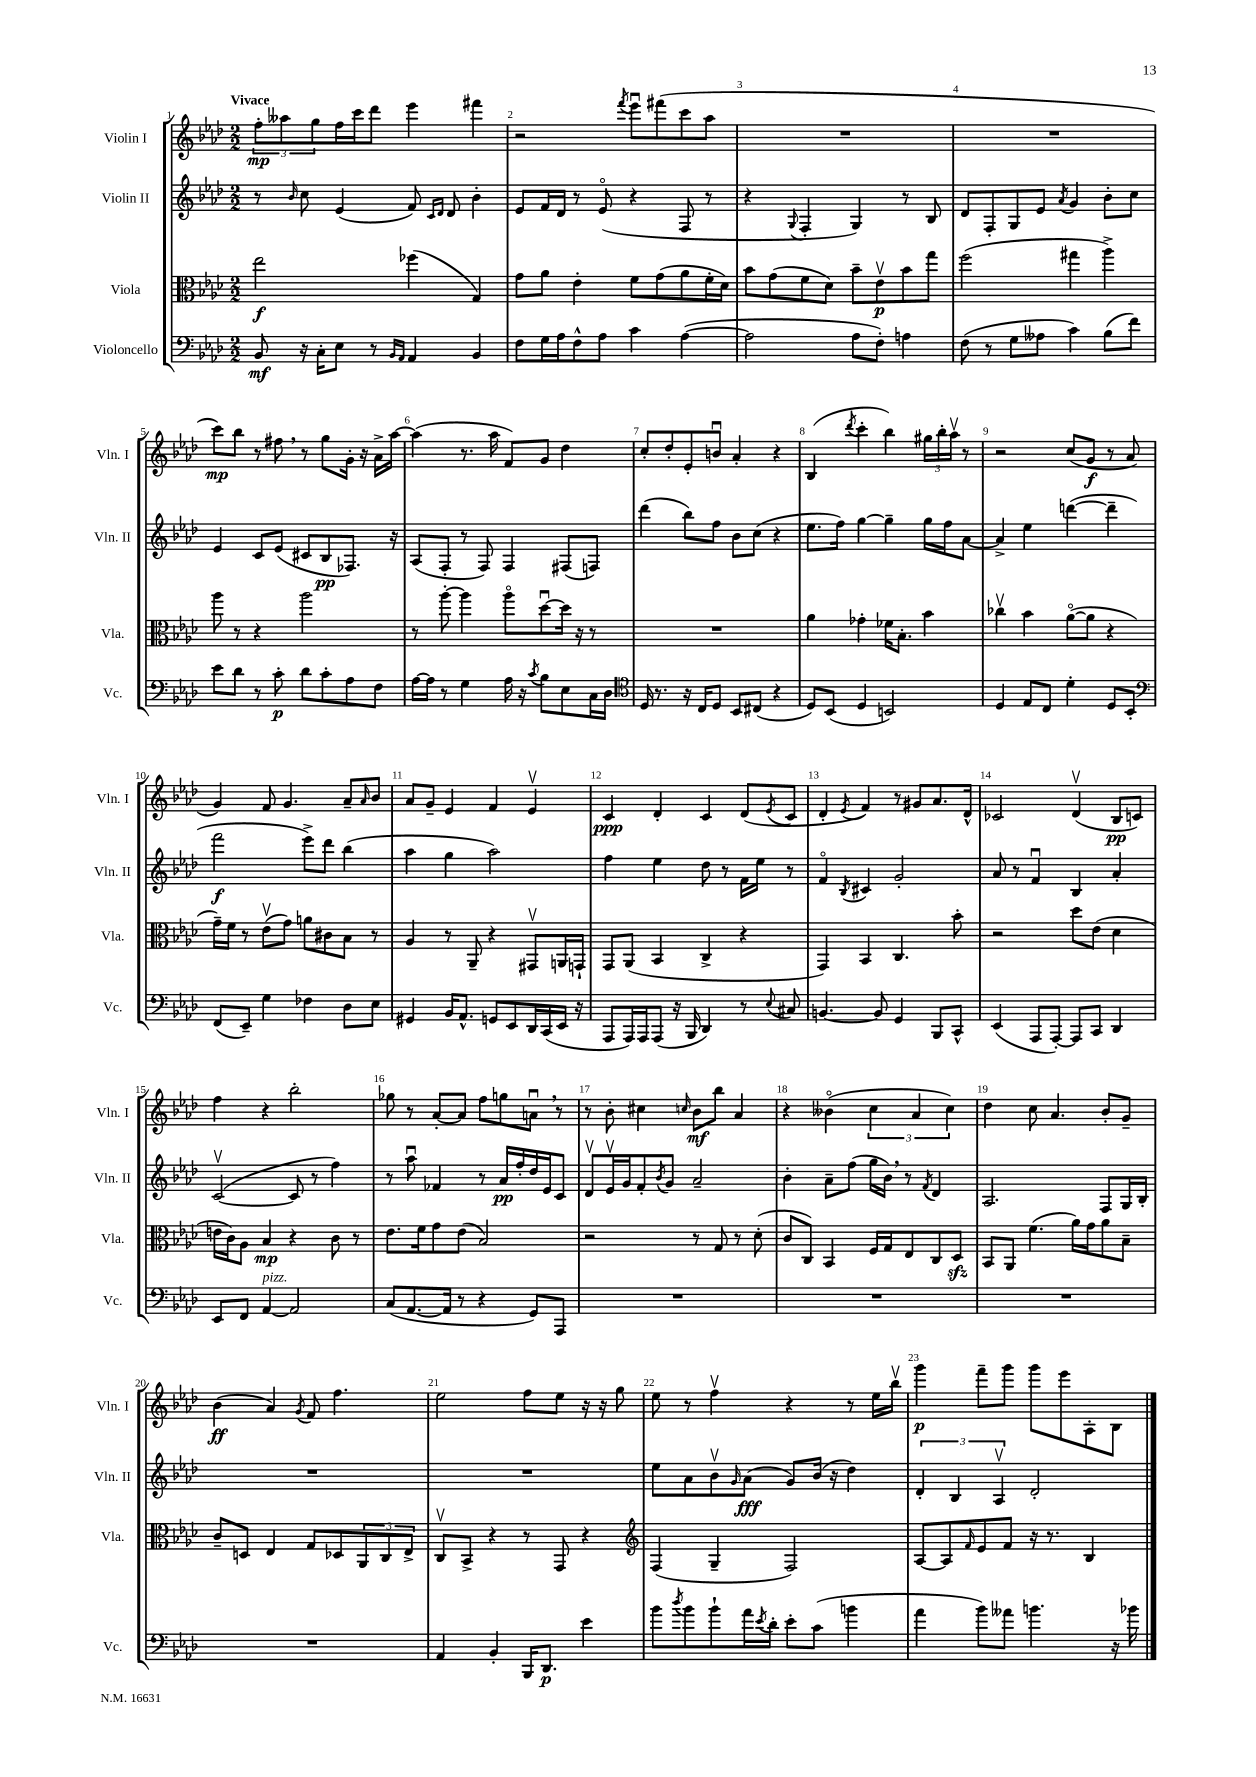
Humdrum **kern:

**kern	**dynam	**kern	**dynam	**kern	**dynam	**kern	**dynam
*part4	*part4	*part3	*part3	*part2	*part2	*part1	*part1
*staff4	*staff4	*staff3	*staff3	*staff2	*staff2	*staff1	*staff1
*I"Violoncello	*	*I"Viola	*	*I"Violin II	*	*I"Violin I	*
*I'Vc.	*	*I'Vla.	*	*I'Vln. II	*	*I'Vln. I	*
*clefF4	*	*clefC3	*	*clefG2	*	*clefG2	*
*k[b-e-a-d-]	*	*k[b-e-a-d-]	*	*k[b-e-a-d-]	*	*k[b-e-a-d-]	*
*M2/2	*	*M2/2	*	*M2/2	*	*M2/2	*
=1	=1	=1	=1	=1	=1	=1	=1
!	!	!	!	!	!	!LO:TX:a:B:t=Vivace	!
8BB-/	mf	2ee-\	f	8r	.	12ff'\L	mp
.	.	.	.	.	.	12aa--X\	.
.	.	.	.	16qqb-/	.	.	.
16r	.	.	.	8cc\	.	.	.
.	.	.	.	.	.	12gg\	.
16C'\KL	.	.	.	.	.	.	.
8E-\J	.	.	.	(4e-/	.	16ff\L	.
.	.	.	.	.	.	16ccc\J	.
8r	.	.	.	.	.	8ddd-\J	.
16qqBB-/LL	.	.	.	.	.	.	.
16qqAA-/JJ	.	.	.	.	.	.	.
4AA-/	.	(4ff-X\	.	8f/)	.	4eee-\	.
.	.	.	.	16qqc/LL	.	.	.
.	.	.	.	16qqd-/JJ	.	.	.
.	.	.	.	8d-/	.	.	.
4BB-/	.	4G/)	.	4b-'\	.	4fff#X\	.
=2	=2	=2	=2	=2	=2	=2	=2
8F\L	.	8g\L	.	8e-/L	.	2r	.
16G\L	.	8a-\J	.	16f/L	.	.	.
16A-\J	.	.	.	16d-/JJ	.	.	.
8F^^\	.	4e-'\	.	8r	.	.	.
8A-\J	.	.	.	(8e-/	.	.	.
.	.	.	.	.	.	8qfff/	.
4c\	.	8f\L	.	4r	.	8eee-u\L	.
.	.	(8g\	.	.	.	(8fff#X\	.
([4A-\	.	8a-\	.	8F/	.	8ccc\	.
.	.	16f'\L	.	8r	.	8aa-\J	.
.	.	16d-\JJ)	.	.	.	.	.
=3	=3	=3	=3	=3	=3	=3	=3
2A-\]	.	8b-\L	.	4r	.	1r	.
.	.	(8g\	.	.	.	.	.
.	.	.	.	8qqG/	.	.	.
.	.	8f\	.	4F'/	.	.	.
.	.	8d-\J)	.	.	.	.	.
8A-\L	.	8b-~\L	.	4G/)	.	.	.
8F'\J)	.	8e-v\	p	.	.	.	.
4An\	.	8b-\	.	8r	.	.	.
.	.	8gg\J	.	8B-/	.	.	.
=4	=4	=4	=4	=4	=4	=4	=4
(8F\	.	(2ff\	.	8d-/L	.	1r	.
8r	.	.	.	8F'/	.	.	.
8G\L	.	.	.	8G/	.	.	.
8A--X\J	.	.	.	8e-/J	.	.	.
.	.	.	.	8qa-/	.	.	.
4c\)	.	4gg#X\	.	4g/	.	.	.
(8B-\L	.	4aa-^\)	.	8b-'\L	.	.	.
8f\J)	.	.	.	8cc\J	.	.	.
!!LO:LB:g=z
=5	=5	=5	=5	=5	=5	=5	=5
8e-\L	.	8aa-\	.	4e-/	.	8ccc\L)	mp
8d-\J	.	8r	.	.	.	8bb-\J	.
8r	.	4r	.	8c/L	.	8r	.
8c'\	p	.	.	(8e-/J	.	8ff#X,\	.
8d-\L	.	2aa-\	.	8c#X/L	.	8r	.
8c'\	.	.	.	8B-/	pp	8gg\L	.
8A-\	.	.	.	8.F-X/J)	.	16g'\Jk	.
.	.	.	.	.	.	16r	.
8F\J	.	.	.	.	.	16a-^\LL	.
.	.	.	.	16r	.	[16aa-\JJ	.
=6	=6	=6	=6	=6	=6	=6	=6
[16A-\LL	.	8r	.	(8A-/L	.	(4aa-\]	.
16A-\JJ]	.	.	.	.	.	.	.
8r	.	[8aa-'\	.	8F'/J	.	.	.
4G\	.	4aa-\]	.	8r	.	8.r	.
.	.	.	.	8F/)	.	.	.
.	.	.	.	.	.	16aa-\	.
16A-\	.	8aa-\L	.	4F/	.	8f/L)	.
16r	.	.	.	.	.	.	.
8qc/	.	.	.	.	.	.	.
8B-\L	.	[8dd-u\	.	.	.	8g/J	.
8E-\	.	16dd-\Jk]	.	(8F#X/L	.	4dd-\	.
.	.	16r	.	.	.	.	.
16C\L	.	8r	.	8Fn/J)	.	.	.
16D-\JJ	.	.	.	.	.	.	.
=7	=7	=7	=7	=7	=7	=7	=7
*clefC4	*	*	*	*	*	*	*
16D-/	.	1r	.	(4ddd-\	.	8cc'/L	.
8.r	.	.	.	.	.	.	.
.	.	.	.	.	.	8dd-'/	.
16r	.	.	.	8bb-\L)	.	8e-'/	.
16C/KL	.	.	.	.	.	.	.
8D-/J	.	.	.	8ff\J	.	8bnu/J	.
8BB-/L	.	.	.	8b-\L	.	4a-'/	.
(8C#X/J	.	.	.	(8cc\J	.	.	.
4r	.	.	.	4r	.	4r	.
=8	=8	=8	=8	=8	=8	=8	=8
8D-/L)	.	4a-\	.	8.ee-\L	.	(4B-/	.
(8BB-/J	.	.	.	.	.	.	.
.	.	.	.	16ff\Jk)	.	.	.
.	.	.	.	.	.	8qddd-/	.
4D-/	.	4g-X'\	.	[4gg\	.	4ccc'\	.
2BBn/)	.	16f-X\KL	.	4gg~\]	.	4bb-\)	.
.	.	8.B-'\J	.	.	.	.	.
.	.	4b-\	.	16gg\LL	.	24gg#X\LL	.
.	.	.	.	.	.	24bb-'\	.
.	.	.	.	16ff\J	.	.	.
.	.	.	.	.	.	24aa-v\JJ	.
.	.	.	.	[8a-\J	.	8r	.
=9	=9	=9	=9	=9	=9	=9	=9
4D-/	.	4cc-Xv\	.	4a-^/]	.	2r	.
8E-/L	.	4b-\	.	4ee-\	.	.	.
8C/J	.	.	.	.	.	.	.
4d-'\	.	([8a-\L	.	([4dddn\	.	(8cc/L	.
.	.	8a-\J]	.	.	.	8g/J	f
8D-/L	.	4r	.	4ddd~\]	.	8r	.
8BB-'/J	.	.	.	.	.	8a-/	.
!!LO:LB:g=z
=10	=10	=10	=10	=10	=10	=10	=10
*clefF4	*	*	*	*	*	*	*
(8FF/L	.	16g~\LL)	.	2fff\	f	4g/)	.
.	.	16f\JJ	.	.	.	.	.
8EE-~/J)	.	8r	.	.	.	.	.
4G\	.	(8e-v\L	.	.	.	8f/	.
.	.	8g\J)	.	.	.	4.g/	.
4F-X\	.	8an\L	.	8eee-^\L)	.	.	.
.	.	8c#X\	.	8ddd-\J	.	.	.
8D-\L	.	8B-\J	.	(4bb-\	.	8a-~/L	.
.	.	.	.	.	.	16qqa-/	.
8E-\J	.	8r	.	.	.	8b-/J	.
=11	=11	=11	=11	=11	=11	=11	=11
4GG#X/	.	4A-/	.	4aa-\	.	8a-/L	.
.	.	.	.	.	.	8g~/J	.
16BB-/KL	.	8r	.	4gg\	.	4e-/	.
8.AA-^^/J	.	.	.	.	.	.	.
.	.	8AA-~/	.	.	.	.	.
8GGn/L	.	4r	.	2aa-\)	.	4f/	.
8EE-/	.	.	.	.	.	.	.
16DD-/L	.	8GG#Xv/L	.	.	.	4e-v/	.
(16CC/	.	.	.	.	.	.	.
16EE-/JJ	.	16AAn/L	.	.	.	.	.
16r	.	16GGn`/JJ	.	.	.	.	.
=12	=12	=12	=12	=12	=12	=12	=12
8AAA-/L	.	8GG/L	.	4ff\	.	4c/	ppp
16AAA-/L)	.	(8AA-/J	.	.	.	.	.
16AAA-/J	.	.	.	.	.	.	.
(8AAA-/J	.	4BB-/	.	4ee-\	.	4d-'/	.
16r	.	.	.	.	.	.	.
16BBB-/	.	.	.	.	.	.	.
4DD-/)	.	4C^/	.	8dd-\	.	4c/	.
.	.	.	.	8r	.	.	.
8r	.	4r	.	16f\LL	.	(8d-/L	.
.	.	.	.	16ee-\JJ	.	.	.
8qqE-/	.	.	.	.	.	8qe-/	.
8C#X/	.	.	.	8r	.	8c/J	.
=13	=13	=13	=13	=13	=13	=13	=13
[4.BBn/	.	4GG/)	.	4f/	.	4d-'/	.
.	.	.	.	8qB-/	.	8qe-/	.
.	.	4BB-/	.	4c#X/	.	4f/)	.
8BB/]	.	.	.	.	.	.	.
4GG/	.	4.C/	.	2g'/	.	8r	.
.	.	.	.	.	.	8g#X/L	.
8BBB-/L	.	.	.	.	.	8.a-/	.
8CC^^/J	.	8b-'\	.	.	.	.	.
.	.	.	.	.	.	16d-^^/Jk	.
=14	=14	=14	=14	=14	=14	=14	=14
(4EE-/	.	2r	.	8a-/	.	2c-X/	.
.	.	.	.	8r	.	.	.
8AAA-/L	.	.	.	4fu/	.	.	.
[8AAA-'/J)	.	.	.	.	.	.	.
8AAA-/L]	.	8dd-\L	.	4B-/	.	(4d-v/	.
8CC/J	.	(8e-\J	.	.	.	.	.
4DD-/	.	4d-\	.	4a-'/	.	8B-/L	pp
.	.	.	.	.	.	8cn/J)	.
!!LO:LB:g=z
=15	=15	=15	=15	=15	=15	=15	=15
8EE-/L	.	16en\LL	.	([2cv/	.	4ff\	.
.	.	16c\J)	.	.	.	.	.
8FF/J	.	8A-\J	.	.	.	.	.
!LO:TX:a:i:t=pizz.	!	!	!	!	!	!	!
[4AA-/	.	4B-/	mp	.	.	4r	.
2AA-/]	.	4r	.	8c/]	.	2bb-'\	.
.	.	.	.	8r	.	.	.
.	.	8c\	.	4ff\)	.	.	.
.	.	8r	.	.	.	.	.
=16	=16	=16	=16	=16	=16	=16	=16
(8C/L	.	8.e-\L	.	8r	.	8gg-X\	.
[8.AA-/	.	.	.	8aa-u\	.	8r	.
.	.	16f\k	.	.	.	.	.
.	.	8g\	.	4f-X/	.	[8a-'/L	.
16AA-/Jk]	.	.	.	.	.	.	.
8r	.	(8e-\J	.	.	.	8a-/J]	.
4r	.	2B-/)	.	8r	.	8ff\L	.
.	.	.	.	16a-/LL	pp	8ggn\	.
.	.	.	.	16ff'/	.	.	.
8GG/L)	.	.	.	16dd-/	.	8anu,\J	.
.	.	.	.	16e-/J	.	.	.
8AAA-/J	.	.	.	8c/J	.	8r	.
=17	=17	=17	=17	=17	=17	=17	=17
1r	.	2r	.	8d-v/L	.	8r	.
.	.	.	.	16e-v/L	.	8b-'\	.
.	.	.	.	16g/J	.	.	.
.	.	.	.	8f'/	.	4cc#X\	.
.	.	.	.	8qb-/	.	.	.
.	.	.	.	8g/J	.	.	.
.	.	.	.	.	.	16qqccn/	.
.	.	8r	.	2a-~/	.	8b-\L	mf
.	.	8G/	.	.	.	8bb-\J	.
.	.	8r	.	.	.	4a-/	.
.	.	(8d-'\	.	.	.	.	.
=18	=18	=18	=18	=18	=18	=18	=18
1r	.	8c/L	.	4b-'\	.	4r	.
.	.	8C/J)	.	.	.	.	.
.	.	4BB-/	.	8a-~\L	.	(4b--X\	.
.	.	.	.	(8ff\J	.	.	.
.	.	16F/LL	.	16gg\LL	.	6cc\	.
.	.	16G/J	.	16b-,\JJ)	.	.	.
.	.	8E-/	.	8r	.	.	.
.	.	.	.	.	.	6a-/	.
.	.	.	.	8qf/	.	.	.
.	.	8C/	.	4d-/	.	.	.
.	.	.	.	.	.	6cc\)	.
.	.	8D-zz/J	.	.	.	.	.
=19	=19	=19	=19	=19	=19	=19	=19
1r	.	8BB-/L	.	2.A-/	.	4dd-\	.
.	.	8AA-/J	.	.	.	.	.
.	.	(4.f\	.	.	.	8cc\	.
.	.	.	.	.	.	4.a-/	.
.	.	16a-\LL)	.	.	.	.	.
.	.	16g\J	.	.	.	.	.
.	.	8a-\	.	8F/L	.	8b-'/L	.
.	.	8B-~\J	.	16G/L	.	8g~/J	.
.	.	.	.	16B-'/JJ	.	.	.
!!LO:LB:g=z
=20	=20	=20	=20	=20	=20	=20	=20
1r	.	8c~/L	.	1r	.	(4b-\	ff
.	.	8Dn/J	.	.	.	.	.
.	.	4E-/	.	.	.	4a-/)	.
.	.	.	.	.	.	8qg/	.
.	.	8G/L	.	.	.	8f/	.
.	.	8D-X/	.	.	.	4.ff\	.
.	.	12AA-/	.	.	.	.	.
.	.	12C/	.	.	.	.	.
.	.	12E-^/J	.	.	.	.	.
=21	=21	=21	=21	=21	=21	=21	=21
4AA-/	.	8Cv/L	.	1r	.	2ee-\	.
.	.	8BB-^/J	.	.	.	.	.
4BB-'/	.	4r	.	.	.	.	.
16BBB-/KL	.	8r	.	.	.	8ff\L	.
8.DD-/J	p	.	.	.	.	.	.
.	.	8GG/	.	.	.	8ee-\J	.
4e-\	.	4r	.	.	.	16r	.
.	.	.	.	.	.	16r	.
.	.	.	.	.	.	8gg\	.
=22	=22	=22	=22	=22	=22	=22	=22
*	*	*clefG2	*	*	*	*	*
8b-\L	.	(4F/	.	8ee-\L	.	8ee-\	.
8qdd-/	.	.	.	.	.	.	.
8b-\	.	.	.	8a-\	.	8r	.
8b-`\	.	4G~/	.	8b-v\	.	4ffv\	.
.	.	.	.	16qqg/	.	.	.
16a-\L	.	.	.	(8a-\J	fff	.	.
8qe-/	.	.	.	.	.	.	.
16d-'\JJ	.	.	.	.	.	.	.
8e-'\L	.	2F/)	.	8g/L)	.	4r	.
(8c\J	.	.	.	(16b-/Jk	.	.	.
.	.	.	.	16r	.	.	.
4bn\	.	.	.	4dd-\)	.	8r	.
.	.	.	.	.	.	16ee-\LL	.
.	.	.	.	.	.	16bb-v\JJ	.
=23	=23	=23	=23	=23	=23	=23	=23
4a-\	.	[8A-/L	.	6d-'/	.	4ggg\	p
.	.	8A-/]	.	.	.	.	.
.	.	.	.	6B-/	.	.	.
.	.	16qqf/	.	.	.	.	.
8b-\L)	.	8e-/	.	.	.	8fff~\L	.
.	.	.	.	6A-v/	.	.	.
8a--X\J	.	8f/J	.	.	.	8ggg\J	.
4.bn\	.	16r	.	2d-'/	.	8ggg\L	.
.	.	8.r	.	.	.	.	.
.	.	.	.	.	.	8eee-\	.
.	.	4B-/	.	.	.	8A-'\	.
16r	.	.	.	.	.	8B-\J	.
16b-X\	.	.	.	.	.	.	.
==	==	==	==	==	==	==	==
*-	*-	*-	*-	*-	*-	*-	*-
